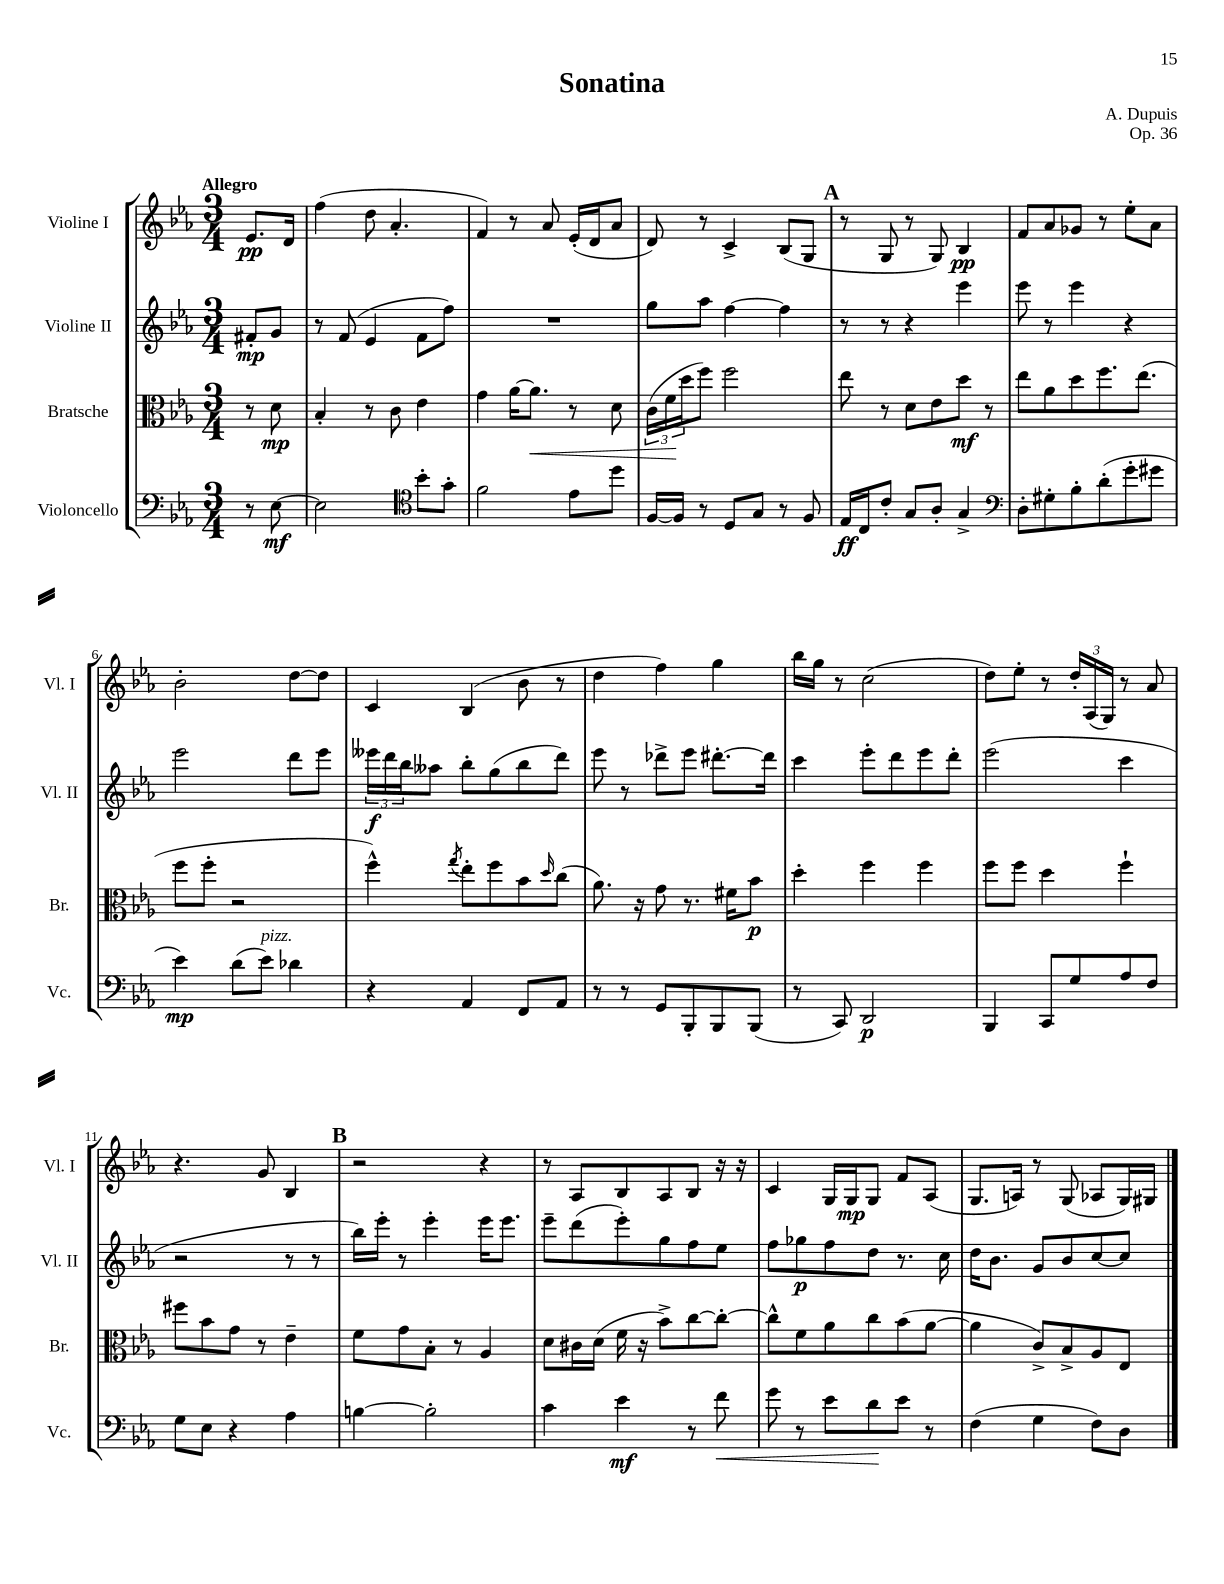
\header { title = "Sonatina" composer = "A. Dupuis" opus = "Op. 36" }
<<
\new StaffGroup <<
\new Staff = "s0" \with { instrumentName = "Violine I" shortInstrumentName = "Vl. I" } {
    \clef treble \key ees \major \numericTimeSignature \time 3/4 \partial 4 \tempo "Allegro"
    ees'8.\pp d'16 |
    f''4( d''8 aes'4.-. |
    f'4) r8 aes'8 ees'16-.( d'16 aes'8 |
    d'8) r8 c'4-> bes8( g8 |
    \mark \markup { \bold "A" } r8 g8 r8 g8) bes4\pp |
    f'8 aes'8 ges'8 r8 ees''8-. aes'8 |
    bes'2-. d''8~ d''8 |
    c'4 bes4( bes'8 r8 |
    d''4 f''4) g''4 |
    bes''16 g''16 r8 c''2( |
    d''8) ees''8-. r8 \tuplet 3/2 { d''16-. aes16( g16) } r8 aes'8 |
    r4. g'8 bes4 |
    \mark \markup { \bold "B" } r2 r4 |
    r8 aes8 bes8 aes8 bes8 r16 r16 |
    c'4 g16 g16\mp g8 f'8 aes8( |
    g8. a16) r8 g8( aes8 g16) gis16 \bar "|." |
}
\new Staff = "s1" \with { instrumentName = "Violine II" shortInstrumentName = "Vl. II" } {
    \clef treble \key ees \major \numericTimeSignature \time 3/4 \partial 4
    fis'8-.\mp g'8 |
    r8 f'8( ees'4 f'8 f''8) |
    R2. |
    g''8 aes''8 f''4~ f''4 |
    \mark \markup { \bold "A" } r8 r8 r4 ees'''4 |
    ees'''8 r8 ees'''4 r4 |
    ees'''2 d'''8 ees'''8 |
    \tuplet 3/2 { eeses'''16\f d'''16 bes''16 } aeses''8 bes''8-. g''8( bes''8 d'''8) |
    ees'''8 r8 des'''8-> ees'''8 dis'''8.~-. dis'''16 |
    c'''4 ees'''8-. d'''8 ees'''8 d'''8-. |
    ees'''2( c'''4 |
    r2 r8 r8 |
    \mark \markup { \bold "B" } bes''16) ees'''16-. r8 ees'''4-. ees'''16 ees'''8. |
    ees'''8-- d'''8( ees'''8-.) g''8 f''8 ees''8 |
    f''8 ges''8\p f''8 d''8 r8. c''16 |
    d''16 bes'8. g'8 bes'8 c''8~ c''8 \bar "|." |
}
\new Staff = "s2" \with { instrumentName = "Bratsche" shortInstrumentName = "Br." } {
    \clef alto \key ees \major \numericTimeSignature \time 3/4 \partial 4
    r8 d'8\mp |
    bes4-. r8 c'8 ees'4 |
    g'4 aes'16~ aes'8.\< r8 d'8 |
    \tuplet 3/2 { c'16( f'16\! d''16 } f''8) f''2 |
    \mark \markup { \bold "A" } ees''8 r8 d'8 ees'8 d''8\mf r8 |
    ees''8 aes'8 d''8 f''8. ees''8.( |
    f''8 f''8-. r2 |
    f''4-^) \acciaccatura { g''8 } ees''8-. f''8 bes'8 \grace { d''16 } c''8( |
    aes'8.) r16 g'8 r8. fis'16 bes'8\p |
    d''4-. f''4 f''4 |
    f''8 f''8 d''4 f''4-! |
    fis''8 bes'8 g'8 r8 ees'4-- |
    \mark \markup { \bold "B" } f'8 g'8 bes8-. r8 aes4 |
    d'8 cis'16 d'16( f'16 r16 bes'8->) c''8~ c''8~-. |
    c''8-^ f'8 aes'8 c''8 bes'8( aes'8~ |
    aes'4 c'8->) bes8-> aes8 ees8 \bar "|." |
}
\new Staff = "s3" \with { instrumentName = "Violoncello" shortInstrumentName = "Vc." } {
    \clef bass \key ees \major \numericTimeSignature \time 3/4 \partial 4
    r8 ees8~\mf |
    ees2 \clef tenor bes'8-. g'8-. |
    f'2 ees'8 d''8 |
    f16~ f16 r8 d8 g8 r8 f8 |
    \mark \markup { \bold "A" } ees16\ff c16 c'8-. g8 aes8-. g4-> |
    \clef bass d8-. gis8-. bes8-. d'8-.( g'8-. gis'8 |
    ees'4\mp) d'8( ees'8^\markup { \italic "pizz." }) des'4 |
    r4 aes,4 f,8 aes,8 |
    r8 r8 g,8 bes,,8-. bes,,8 bes,,8( |
    r8 c,8) d,2\p |
    bes,,4 c,8 g8 aes8 f8 |
    g8 ees8 r4 aes4 |
    \mark \markup { \bold "B" } b4~ b2-. |
    c'4 ees'4\mf r8 f'8\< |
    g'8 r8 ees'8 d'8\! ees'8 r8 |
    f4( g4 f8) d8 \bar "|." |
}
>>
>>
